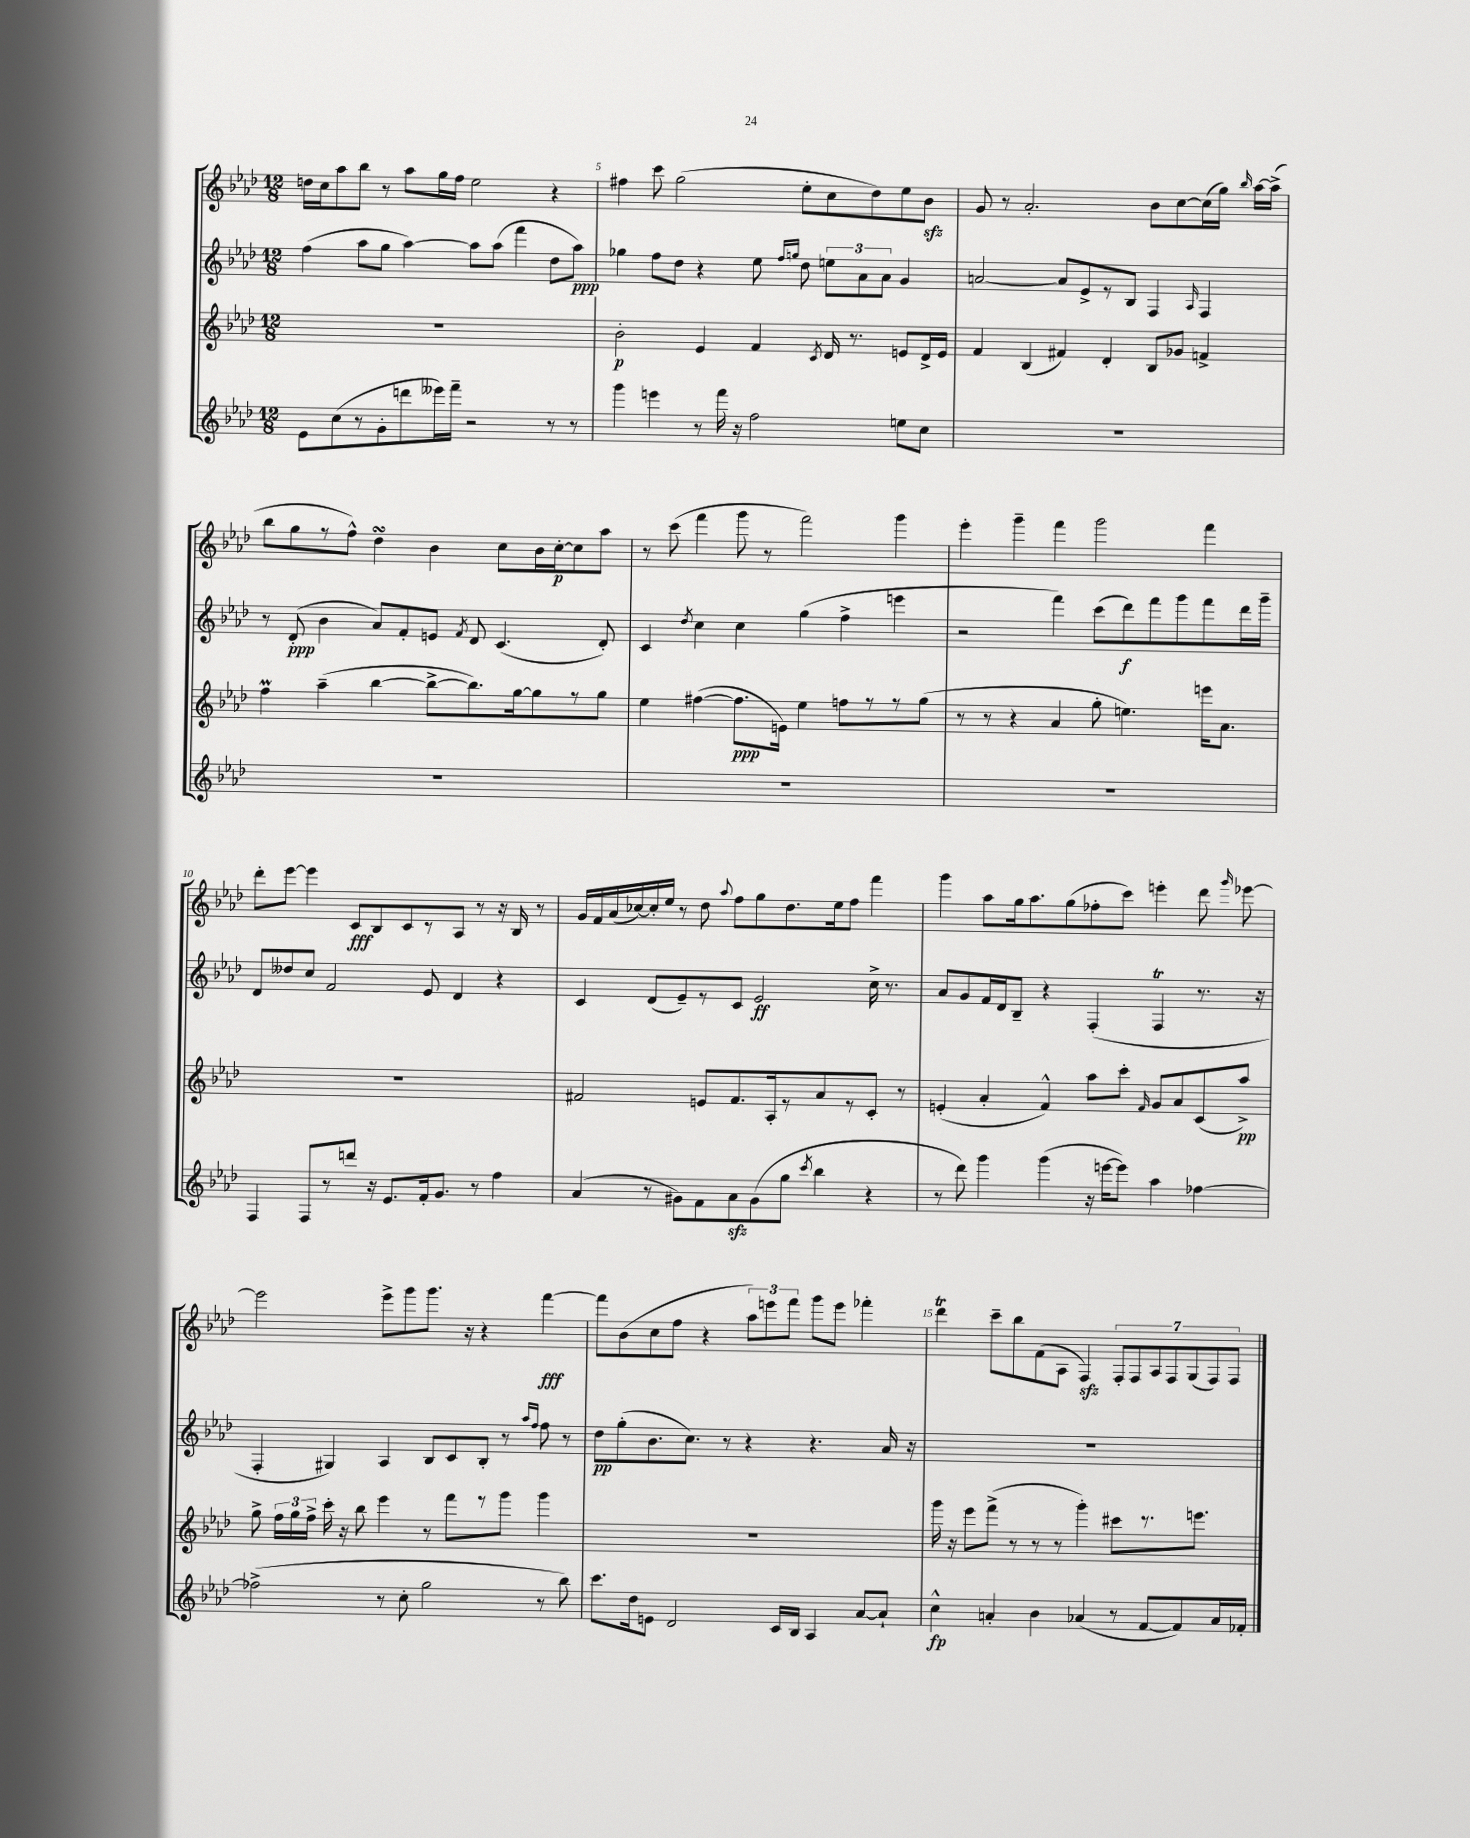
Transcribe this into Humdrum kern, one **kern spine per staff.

**kern	**dynam	**kern	**dynam	**kern	**dynam	**kern	**dynam
*part4	*part4	*part3	*part3	*part2	*part2	*part1	*part1
*staff4	*staff4	*staff3	*staff3	*staff2	*staff2	*staff1	*staff1
*clefG2	*	*clefG2	*	*clefG2	*	*clefG2	*
*k[b-e-a-d-]	*	*k[b-e-a-d-]	*	*k[b-e-a-d-]	*	*k[b-e-a-d-]	*
*M12/8	*	*M12/8	*	*M12/8	*	*M12/8	*
=4	=4	=4	=4	=4	=4	=4	=4
8e-\L	.	1.r	.	(4ff\	.	16ddn\LL	.
.	.	.	.	.	.	16cc\J	.
(8cc\	.	.	.	.	.	8aa-\	.
8r	.	.	.	8aa-\L	.	8bb-\J	.
8g'\	.	.	.	8gg\J	.	8r	.
8dddn\	.	.	.	[4aa-\)	.	8aa-\L	.
16eee--X\L)	.	.	.	.	.	16gg\L	.
16fff~\JJ	.	.	.	.	.	16ff\JJ	.
2r	.	.	.	8aa-\L]	.	2ee-\	.
.	.	.	.	(8aa-\J	.	.	.
.	.	.	.	4fff\	.	.	.
8r	.	.	.	8dd-\L	.	4r	.
8r	.	.	.	8aa-\J)	ppp	.	.
=5	=5	=5	=5	=5	=5	=5	=5
4ggg\	.	2b-'\	p	4gg-X\	.	4ff#X\	.
4eeen\	.	.	.	8ff\L	.	8ccc\	.
.	.	.	.	8dd-\J	.	(2gg\	.
8r	.	4e-/	.	4r	.	.	.
16fff\	.	.	.	.	.	.	.
16r	.	.	.	.	.	.	.
2ff\	.	4f/	.	8ee-\	.	.	.
.	.	.	.	16qqff/LL	.	.	.
.	.	.	.	16qqggn/JJ	.	.	.
.	.	.	.	8dd-\	.	8ee-'\L	.
.	.	8qc/	.	.	.	.	.
.	.	16d-/	.	12een\L	.	8cc\	.
.	.	8.r	.	.	.	.	.
.	.	.	.	12a-\	.	.	.
.	.	.	.	.	.	8dd-\)	.
.	.	.	.	12a-\J	.	.	.
8een\L	.	8en/L	.	4g/	.	8ee-\	.
8cc\J	.	16d-^/L	.	.	.	8b-zz\J	.
.	.	16e/JJ	.	.	.	.	.
=6	=6	=6	=6	=6	=6	=6	=6
1.r	.	4f/	.	[2an/	.	8g/	.
.	.	.	.	.	.	8r	.
.	.	(4B-/	.	.	.	2.a-'/	.
.	.	4f#X/)	.	8a/L]	.	.	.
.	.	.	.	8e-^/	.	.	.
.	.	4d-'/	.	8r	.	.	.
.	.	.	.	8B-/J	.	.	.
.	.	8B-/L	.	4F/	.	8b-\L	.
.	.	8g-X/J	.	.	.	[8cc\	.
.	.	.	.	16qqA-/	.	.	.
.	.	4fn^/	.	4F/	.	(16cc\L]	.
.	.	.	.	.	.	16gg\JJ)	.
.	.	.	.	.	.	16qqbb-/	.
.	.	.	.	.	.	[16aa-\LL	.
.	.	.	.	.	.	(16aa-^\JJ]	.
!!LO:LB:g=z
=7	=7	=7	=7	=7	=7	=7	=7
1.r	.	4ffM\	.	8r	.	8bb-\L	.
.	.	.	.	(8d-'/	ppp	8gg\	.
.	.	(4aa-~\	.	4b-\	.	8r	.
.	.	.	.	.	.	8ff^^\J)	.
.	.	[4bb-\	.	8a-/L)	.	4dd-sSSs\	.
.	.	.	.	8f'/	.	.	.
.	.	8bb-^\L_	.	8en/J	.	4b-\	.
.	.	.	.	8qf/	.	.	.
.	.	8.bb-\])	.	8d-/	.	.	.
.	.	.	.	(4.c/	.	8cc\L	.
.	.	[16gg\k	.	.	.	.	.
.	.	8gg\]	.	.	.	16b-\L	.
.	.	.	.	.	.	[16cc'\J	p
.	.	8r	.	.	.	8cc\]	.
.	.	8gg\J	.	8d-'/)	.	8aa-\J	.
=8	=8	=8	=8	=8	=8	=8	=8
1.r	.	4ee-\	.	4c/	.	8r	.
.	.	.	.	.	.	(8ccc\	.
.	.	.	.	8qdd-/	.	.	.
.	.	([4ff#X\	.	4cc\	.	4fff\	.
.	.	8.ff#\L]	ppp	4cc\	.	8ggg\	.
.	.	.	.	.	.	8r	.
.	.	16en\Jk)	.	.	.	.	.
.	.	4ee-\	.	(4gg\	.	2fff\)	.
.	.	8ffn\L	.	4ff^\	.	.	.
.	.	8r	.	.	.	.	.
.	.	8r	.	4eeen\	.	4ggg\	.
.	.	(8gg\J	.	.	.	.	.
=9	=9	=9	=9	=9	=9	=9	=9
1.r	.	8r	.	2r	.	4eee-'\	.
.	.	8r	.	.	.	.	.
.	.	4r	.	.	.	4ggg~\	.
.	.	4a-/	.	4fff\)	.	4fff\	.
.	.	8gg'\	.	(8ccc\L	.	2ggg\	.
.	.	4.een\)	.	8ddd-\)	f	.	.
.	.	.	.	8fff\	.	.	.
.	.	.	.	8ggg\	.	.	.
.	.	16eeen\KL	.	8fff\	.	4fff\	.
.	.	8.a-\J	.	.	.	.	.
.	.	.	.	16ddd-\L	.	.	.
.	.	.	.	16ggg~\JJ	.	.	.
!!LO:LB:g=z
=10	=10	=10	=10	=10	=10	=10	=10
4F/	.	1.r	.	8d-/L	.	8ddd-'\L	.
.	.	.	.	8dd--X/	.	[8eee-\J	.
8F/L	.	.	.	8cc/J	.	4eee-\]	.
8r	.	.	.	2f/	.	.	.
8dddn/J	.	.	.	.	.	8c/L	fff
16r	.	.	.	.	.	8B-/	.
8.e-/L	.	.	.	.	.	.	.
.	.	.	.	.	.	8c/	.
16f'/k	.	.	.	8e-/	.	8r	.
8.g/J	.	.	.	.	.	.	.
.	.	.	.	4d-/	.	8A-/J	.
8r	.	.	.	.	.	8r	.
4ff\	.	.	.	4r	.	16r	.
.	.	.	.	.	.	16B-/	.
.	.	.	.	.	.	8r	.
=11	=11	=11	=11	=11	=11	=11	=11
(4a-/	.	2f#X/	.	4c/	.	16g/LL	.
.	.	.	.	.	.	16f/	.
.	.	.	.	.	.	(16a-/	.
.	.	.	.	.	.	[16cc-X/)	.
8r	.	.	.	(8d-/L	.	16cc-'/]	.
.	.	.	.	.	.	16ee-/JJ	.
8g#X\L)	.	.	.	8e-~/)	.	8r	.
8f\	.	8en/L	.	8r	.	8dd-\	.
.	.	.	.	.	.	8qqaa-/	.
8a-zz\	.	8.f#/	.	8c/J	.	8ff\L	.
(8g#\	.	.	.	2e-/	ff	8gg\	.
.	.	16A-'/k	.	.	.	.	.
8gg\J	.	8r	.	.	.	8.dd-\	.
8qccc/	.	.	.	.	.	.	.
4bb-\	.	8a-/	.	.	.	.	.
.	.	.	.	.	.	16ee-\k	.
.	.	8r	.	.	.	8ff\J	.
4r	.	8c'/J	.	16cc^\	.	4fff\	.
.	.	.	.	8.r	.	.	.
.	.	8r	.	.	.	.	.
=12	=12	=12	=12	=12	=12	=12	=12
8r	.	(4en'/	.	8a-/L	.	4ggg\	.
8ddd-\)	.	.	.	8g/	.	.	.
4ggg\	.	4a-'/	.	16f/L	.	8aa-\L	.
.	.	.	.	16d-/J	.	.	.
.	.	.	.	8B-~/J	.	16gg\k	.
.	.	.	.	.	.	8.aa-\	.
(4ggg\	.	4f^^/)	.	4r	.	.	.
.	.	.	.	.	.	(8gg\	.
16r	.	8aa-\L	.	(4F'/	.	8ff-X'\	.
[16eeen\KL	.	.	.	.	.	.	.
8eee\J])	.	8ccc'\J	.	.	.	8ccc\J)	.
.	.	16qqf/	.	.	.	.	.
4aa-\	.	8g/L	.	4FT/	.	4eeen'\	.
.	.	8a-/	.	.	.	.	.
[4ff-X\	.	(8c/	.	8.r	.	8ddd-\	.
.	.	.	.	.	.	16qqggg/	.
.	.	8aa-^/J)	pp	.	.	[8eee-X\	.
.	.	.	.	16r	.	.	.
!!LO:LB:g=z
=13	=13	=13	=13	=13	=13	=13	=13
(2ff-X^\]	.	8gg^\	.	4F'/	.	2eee-\]	.
.	.	24ff\LL	.	.	.	.	.
.	.	24gg\	.	.	.	.	.
.	.	24ff^\JJ	.	.	.	.	.
.	.	16ccc'\	.	4G#X/)	.	.	.
.	.	16r	.	.	.	.	.
.	.	8bb-\	.	.	.	.	.
8r	.	4eee-\	.	4A-/	.	8eee-^\L	.
8cc'\	.	.	.	.	.	8ggg\	.
2gg\	.	8r	.	8B-/L	.	8.ggg\J	.
.	.	8fff\L	.	8c/	.	.	.
.	.	.	.	.	.	16r	.
.	.	8r	.	8B-'/J	.	4r	.
.	.	8ggg\J	.	8r	.	.	.
.	.	.	.	16qqaa-/LL	.	.	.
.	.	.	.	16qqff/JJ	.	.	.
8r	.	4ggg\	.	8ff\	.	[4fff\	fff
8bb-\)	.	.	.	8r	.	.	.
=14	=14	=14	=14	=14	=14	=14	=14
8.ccc\L	.	1.r	.	8dd-\L	pp	8fff\L]	.
.	.	.	.	(8gg'\	.	(8b-\	.
16dd-\k	.	.	.	.	.	.	.
8en\J	.	.	.	8.b-\	.	8cc\	.
2d-/	.	.	.	.	.	8ff\J	.
.	.	.	.	8.cc\J)	.	.	.
.	.	.	.	.	.	4r	.
.	.	.	.	8r	.	.	.
.	.	.	.	4r	.	12aa-\L)	.
.	.	.	.	.	.	12eeen\	.
16c/LL	.	.	.	.	.	.	.
.	.	.	.	.	.	12fff\J	.
16B-/JJ	.	.	.	.	.	.	.
4A-/	.	.	.	4.r	.	8ggg\L	.
.	.	.	.	.	.	8eee\J	.
[8a-/L	.	.	.	.	.	4fff-X'\	.
8a-`/J]	.	.	.	16a-/	.	.	.
.	.	.	.	16r	.	.	.
=15	=15	=15	=15	=15	=15	=15	=15
4cc^^\	fp	16ggg\	.	1.r	.	4ddd-T\	.
.	.	16r	.	.	.	.	.
.	.	8eee-\L	.	.	.	.	.
4an'/	.	(8fff^\J	.	.	.	8ccc~\L	.
.	.	8r	.	.	.	8bb-\	.
4b-\	.	8r	.	.	.	(8f\	.
.	.	8r	.	.	.	8A-\J	.
(4a-X/	.	4ggg'\)	.	.	.	4Fzz/)	.
8r	.	8ccc#X\L	.	.	.	14F'/L	.
.	.	.	.	.	.	14F/	.
[8f/L	.	8.r	.	.	.	.	.
.	.	.	.	.	.	14A-/	.
.	.	.	.	.	.	14F/	.
8f/])	.	.	.	.	.	.	.
.	.	.	.	.	.	(14G/	.
.	.	8.eeen\J	.	.	.	.	.
.	.	.	.	.	.	14F/)	.
16a-/L	.	.	.	.	.	.	.
.	.	.	.	.	.	14F/J	.
16f-X'/JJ	.	.	.	.	.	.	.
==	==	==	==	==	==	==	==
*-	*-	*-	*-	*-	*-	*-	*-
